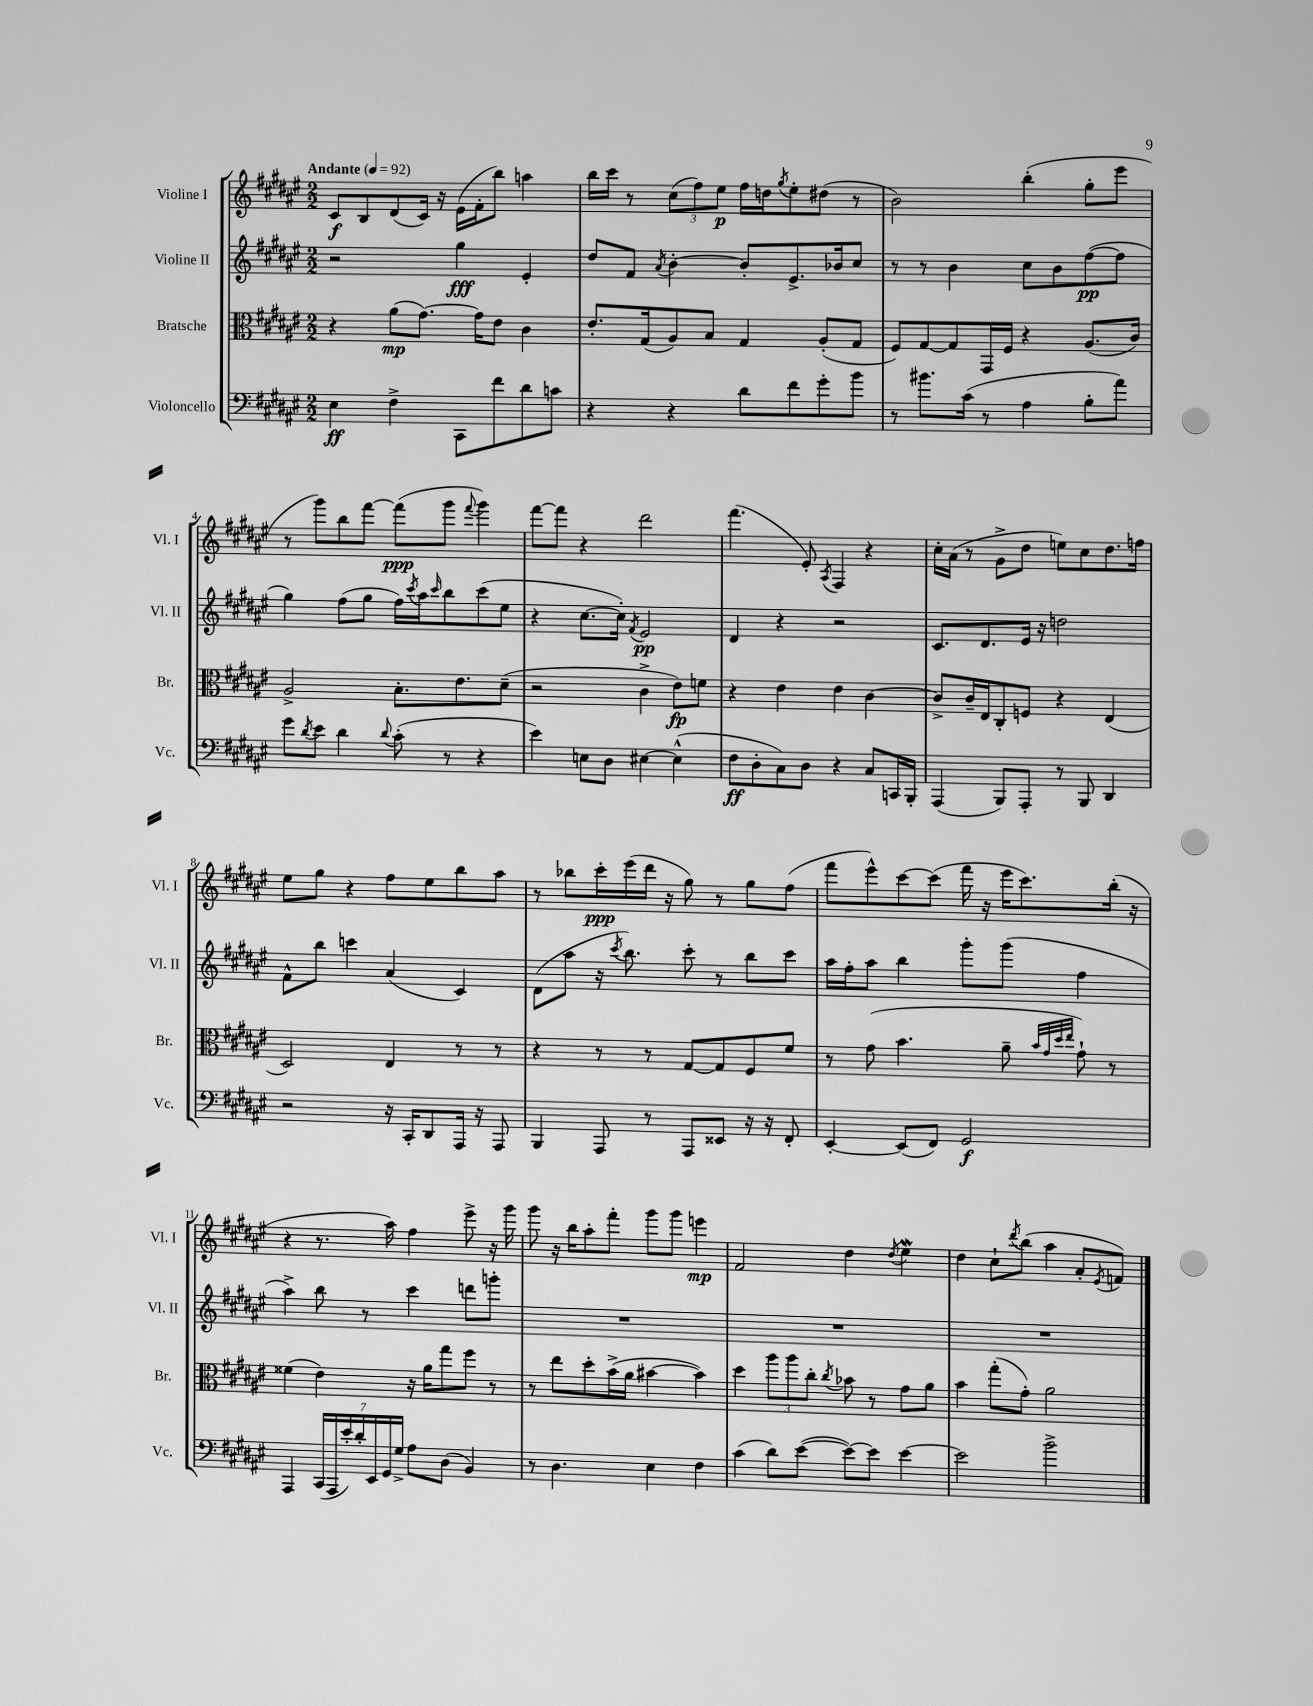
<<
\new StaffGroup <<
\new Staff = "s0" \with { instrumentName = "Violine I" shortInstrumentName = "Vl. I" } {
    \clef treble \key fis \major \numericTimeSignature \time 2/2 \tempo "Andante" 4 = 92
    cis'8\f b8 dis'8( cis'16) r16 eis'16( fis'16-. b''8) a''4 |
    b''16 cis'''16 r8 \tuplet 3/2 { cis''8( fis''8) eis''8\p } fis''16 d''16 \acciaccatura { gis''8 } eis''8-. dis''8( r8 |
    b'2) b''4-.( gis''8-. eis'''8 |
    r8 gis'''8) b''8 fis'''8~ fis'''8\ppp( gis'''8 \appoggiatura { fis'''8 } gis'''4) |
    fis'''8~ fis'''8 r4 dis'''2 |
    fis'''4.( eis'8-.) \acciaccatura { ais8 } fis4 r4 |
    cis''16-. ais'16( r8 gis'8-> dis''8 e''8) cis''8 dis''8. f''16 |
    eis''8 gis''8 r4 fis''8 eis''8 b''8 ais''8 |
    r8 bes''8 cis'''16-.\ppp eis'''16( dis'''16 r16 gis''8) r8 gis''8 fis''8( |
    fis'''8 eis'''8-^) cis'''8~ cis'''8( fis'''16 r16 eis'''16 cis'''8.) b''16-.( r16 |
    r4 r8. ais''16) fis''4 eis'''8-> r16 gis'''16 |
    gis'''8 r16 b''16 ais''8-. fis'''8-. gis'''8 gis'''8 e'''4\mp |
    fis'2 dis''4 \acciaccatura { dis''8 } eis''4\mordent |
    dis''4 cis''8-! \acciaccatura { dis'''8 } b''8( ais''4 ais'8-. \acciaccatura { eis'8 } f'8) \bar "|." |
}
\new Staff = "s1" \with { instrumentName = "Violine II" shortInstrumentName = "Vl. II" } {
    \clef treble \key fis \major \numericTimeSignature \time 2/2
    r2 gis''4\fff eis'4-. |
    dis''8 fis'8 \acciaccatura { ais'8 } b'4~-. b'8-. eis'8.-> bes'16 cis''8 |
    r8 r8 b'4 cis''8 b'8 fis''8~\pp( fis''8 |
    gis''4) fis''8( gis''8 fis''16) \acciaccatura { cis'''8 } ais''16 \grace { cis'''16 } b''8 cis'''8( eis''8 |
    r4 cis''8.~ cis''16-.) \acciaccatura { fis'8 } eis'2\pp |
    dis'4 r4 r2 |
    cis'8. dis'8. eis'16 r16 d''2 |
    fis'8-^ b''8 c'''4 ais'4( cis'4) |
    dis'8( ais''8 r16 \acciaccatura { cis'''8 } b''8.) cis'''8-. r8 b''8 cis'''8 |
    ais''16 fis''16-. ais''8 b''4 gis'''8-. gis'''8( fis''4 |
    ais''4->) b''8 r8 cis'''4 d'''8 g'''8-. |
    R1 |
    R1 |
    R1 \bar "|." |
}
\new Staff = "s2" \with { instrumentName = "Bratsche" shortInstrumentName = "Br." } {
    \clef alto \key fis \major \numericTimeSignature \time 2/2
    r4 ais'8\mp( gis'8.~) gis'16 eis'8 cis'4 |
    eis'8.-. gis16( ais8) b8 gis4 ais8-.( gis8 |
    fis8) gis8~ gis8 gis,16 fis16 r4 ais8.( cis'16) |
    ais2-> b8.-. eis'8. dis'8--( |
    r2 cis'4-> eis'8\fp) f'8 |
    r4 eis'4 eis'4 cis'4~ |
    cis'8-> cis'16-- eis16 cis8-. f8 r4 eis4( |
    dis2) eis4 r8 r8 |
    r4 r8 r8 gis8~ gis8 fis8 fis'8 |
    r8 gis'8( b'4. ais'8-- \grace { b'32 gis'32 dis''32 eis''32 } gis'8-!) r8 |
    fisis'4( eis'4) r16 ais'16 gis''8 fis''8 r8 |
    r8 eis''8 dis''8-. b'16->( ais'16 bis'4~ bis'4) |
    dis''4 \tuplet 3/2 { ais''8 ais''8 cis''8-. } \acciaccatura { cis''8 } bes'8 r8 gis'8 ais'8 |
    b'4 gis''8-.( gis'8-.) ais'2 \bar "|." |
}
\new Staff = "s3" \with { instrumentName = "Violoncello" shortInstrumentName = "Vc." } {
    \clef bass \key fis \major \numericTimeSignature \time 2/2
    eis4\ff fis4-> cis,8 fis'8 dis'8 c'8 |
    r4 r4 dis'8 fis'8 gis'8-. b'8 |
    r8 bis'8. cis'16( r8 ais4 b8-. ais'8) |
    gis'8 \acciaccatura { dis'8 } eis'8 dis'4 \appoggiatura { dis'8 } cis'8-.( r8 r4 |
    eis'4) e8 dis8 eis4~ eis4-^( |
    fis8\ff dis8-. cis8) dis8 r4 cis8 c,16 b,,16-. |
    ais,,4( b,,8) ais,,8-. r8 b,,8 dis,4 |
    r2 r16 cis,16-. dis,8 ais,,16 r16 ais,,8 |
    b,,4 ais,,8 r8 ais,,8 eisis,8 r16 r16 fis,8-. |
    eis,4~-. eis,8( fis,8) gis,2\f |
    ais,,4 \tuplet 7/4 { cis,16( ais,,16 eis'16-.) dis'16-. eis,16 gis,16 gis16-> } ais8 dis8( b,4) |
    r8 dis4. eis4 fis4 |
    cis'4( dis'8) eis'8~( eis'8~) eis'8 eis'4~ |
    eis'2 b'2-> \bar "|." |
}
>>
>>
